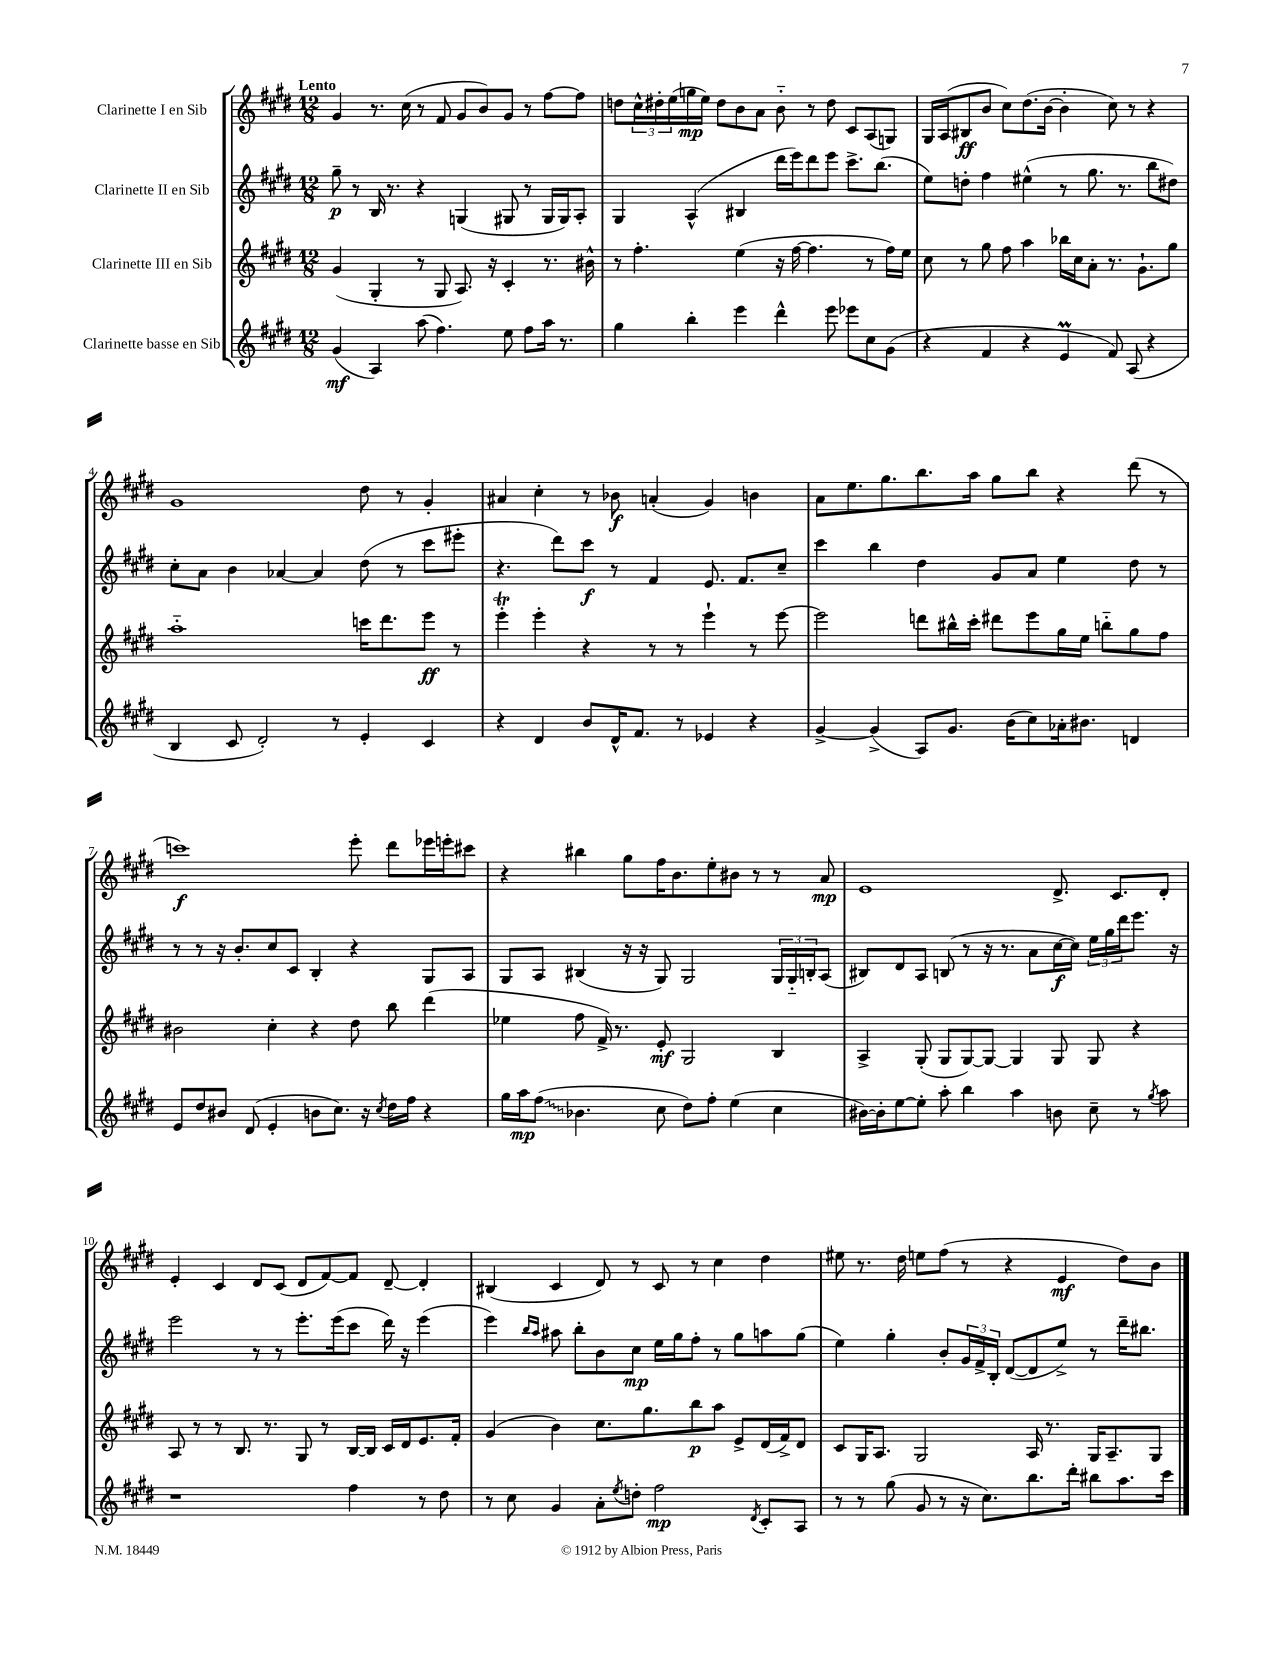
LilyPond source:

<<
\new StaffGroup <<
\new Staff = "s0" \with { instrumentName = "Clarinette I en Sib" } {
    \clef treble \key e \major \numericTimeSignature \time 12/8 \tempo "Lento"
    gis'4 r8. cis''16( r8 fis'8 gis'8 b'8) gis'8 r8 fis''8~ fis''8 |
    d''8 \tuplet 3/2 { cis''16-^ dis''16-. e''16( } g''16\mp e''16) dis''8 b'8 a'8 b'8-_ r8 dis''8 cis'8 a8( g8) |
    gis16 a16( bis8\ff b'8 cis''8) dis''8.( b'16~ b'4-. cis''8) r8 r4 |
    gis'1 dis''8 r8 gis'4-. |
    ais'4 cis''4-. r8 bes'8\f a'4-.( gis'4) b'4 |
    a'8 e''8. gis''8. b''8. a''16 gis''8 b''8 r4 dis'''8( r8 |
    c'''1\f) e'''8-. dis'''8 ees'''16 e'''16-. cis'''8 |
    r4 bis''4 gis''8 fis''16 b'8. e''8-. bis'8 r8 r8 a'8\mp |
    e'1 dis'8.-> cis'8. dis'8-. |
    e'4-. cis'4 dis'8 cis'8( dis'8 fis'8~) fis'8 dis'8~-- dis'4-. |
    bis4( cis'4 dis'8) r8 cis'8 r8 cis''4 dis''4 |
    eis''8 r8. dis''16 e''8 fis''8( r8 r4 e'4\mf dis''8) b'8 \bar "|." |
}
\new Staff = "s1" \with { instrumentName = "Clarinette II en Sib" } {
    \clef treble \key e \major \numericTimeSignature \time 12/8
    gis''8--\p r8 b16 r8. r4 g4( gis8 r8 gis16 gis16) a8-. |
    gis4 a4-^( bis4 dis'''16 e'''16) dis'''8 e'''8 cis'''8.-> b''8.( |
    e''8) d''8-. fis''4 eis''4-^( r8 gis''8. r8. b''8 dis''8) |
    cis''8-. a'8 b'4 aes'4~ aes'4 dis''8( r8 cis'''8 eis'''8-. |
    r4. dis'''8) cis'''8\f r8 fis'4 e'8. fis'8. cis''8-- |
    cis'''4 b''4 dis''4 gis'8 a'8 e''4 dis''8 r8 |
    r8 r8 r16 b'8.-. cis''8 cis'8 b4-. r4 gis8 a8 |
    gis8 a8 bis4( r16 r16 gis8) gis2 \tuplet 3/2 { gis16 gis16-_ b16-. } a8( |
    bis8) dis'8 a8 b8( r8 r16 r8. a'8 cis''16~\f cis''16) \tuplet 3/2 { e''16 gis''16 dis'''16 } e'''8. r16 |
    e'''2 r8 r8 e'''8.-. e'''16( cis'''8 dis'''16) r16 e'''4( |
    e'''4) \grace { b''16 a''16 } ais''8 b''8-. b'8 cis''8\mp e''16 gis''16 fis''8-. r8 gis''8 a''8 gis''8( |
    e''4) gis''4-. b'8-. \tuplet 3/2 { gis'16 fis'16-> b16-. } dis'8~( dis'8 e''8->) r8 dis'''16-- bis''8. \bar "|." |
}
\new Staff = "s2" \with { instrumentName = "Clarinette III en Sib" } {
    \clef treble \key e \major \numericTimeSignature \time 12/8
    gis'4( gis4-. r8 gis8 a8.) r16 cis'4-. r8. bis'16-^ |
    r8 fis''4.-. e''4( r16 fis''16~ fis''4. r8 fis''16) e''16 |
    cis''8 r8 gis''8 fis''8 a''4 bes''16 cis''16 a'8-. r8. gis'8.-! gis''8 |
    a''1-_ c'''16 dis'''8. e'''8\ff r8 |
    e'''4-.\trill e'''4-. r4 r8 r8 e'''4-! r8 e'''8~ |
    e'''2 d'''8 bis''16-^ cis'''16-. dis'''8 e'''8 gis''16 e''16 b''8-_ gis''8 fis''8 |
    bis'2 cis''4-. r4 dis''8 b''8 dis'''4( |
    ees''4 fis''8 fis'16->) r8. e'8-.\mf gis2 b4 |
    a4-> gis8-.( gis8 gis8~) gis8~ gis4 gis8 gis8 r4 |
    a8 r8 r8 b8. r8. gis8 r8 b16~ b16 cis'16 dis'16 e'8. fis'16-. |
    gis'4( b'4) cis''8. gis''8. b''8\p a''8 e'8-> dis'16( fis'16->) dis'8 |
    cis'8 gis16 a8. gis2 a16 r8. gis16 a8.-- gis8 \bar "|." |
}
\new Staff = "s3" \with { instrumentName = "Clarinette basse en Sib" } {
    \clef treble \key e \major \numericTimeSignature \time 12/8
    gis'4\mf( a4) a''8( fis''4.) e''8 fis''8 a''16 r8. |
    gis''4 b''4-. e'''4 dis'''4-^ e'''8 ees'''8 cis''8 gis'8( |
    r4 fis'4 r4 e'4\prall fis'8) a8( r4 |
    b4 cis'8 dis'2-.) r8 e'4-. cis'4 |
    r4 dis'4 b'8 dis'16-^ fis'8. r8 ees'4 r4 |
    gis'4~-> gis'4->( a8) gis'8. b'16( cis''8) aes'16-. bis'8. d'4 |
    e'8 dis''8 bis'8 dis'8( e'4-. b'8 cis''8.) r16 \acciaccatura { cis''8 } dis''16 fis''16 r4 |
    gis''16 a''16\mp \once \override Glissando.style = #'zigzag fis''8\glissando( bes'4. cis''8 dis''8) fis''8-. e''4( cis''4 |
    bis'16~) bis'16-. e''8~ e''8-. a''8-. b''4 a''4 b'8 cis''8-- r8 \acciaccatura { gis''8 } a''8 |
    r1 fis''4 r8 dis''8 |
    r8 cis''8 gis'4 a'8-. \acciaccatura { e''8 } d''8-. fis''2\mp \acciaccatura { dis'8 } cis'8-. a8 |
    r8 r8 gis''8( gis'8 r8 r16 cis''8.) b''8. dis'''16-. bis''8 a''8. cis'''16 \bar "|." |
}
>>
>>
